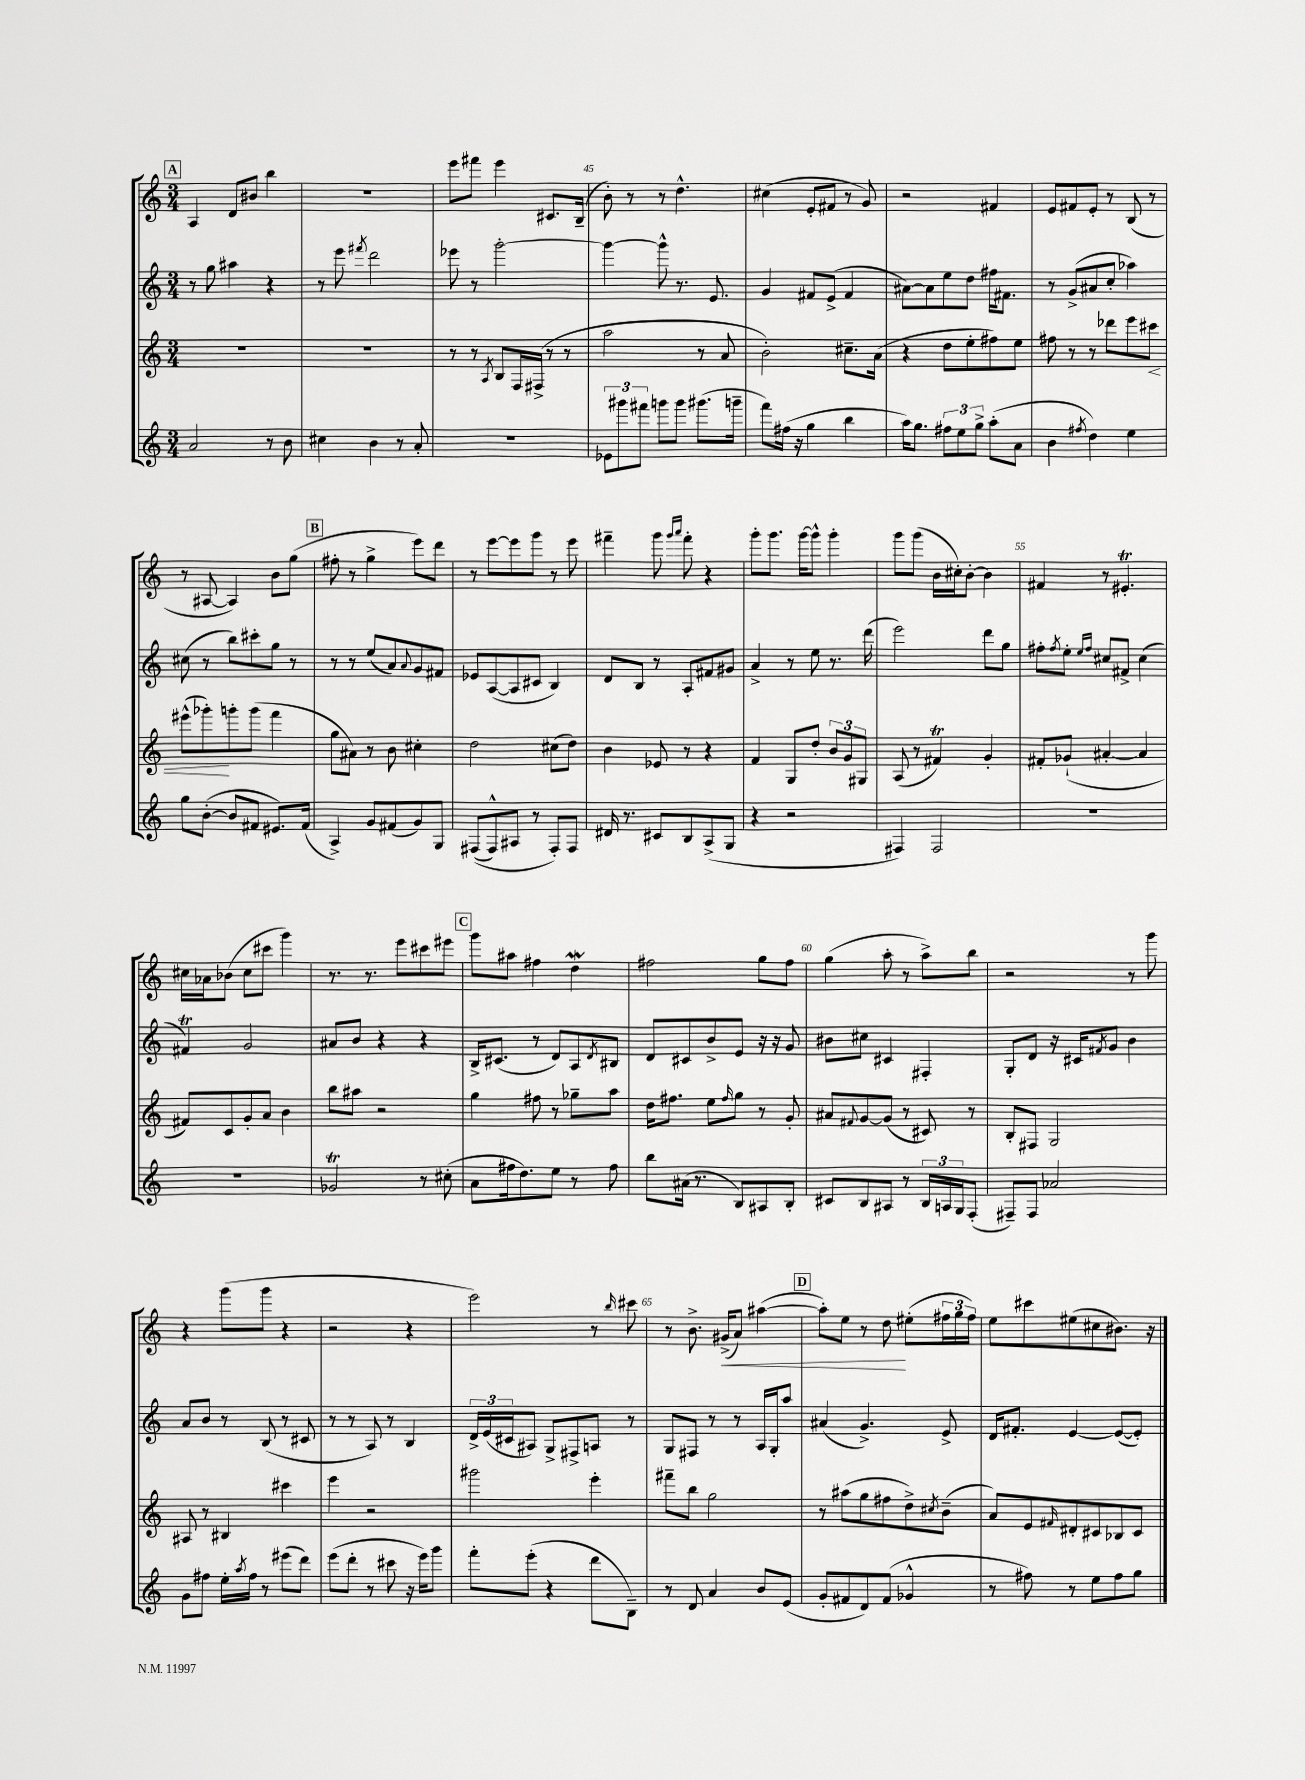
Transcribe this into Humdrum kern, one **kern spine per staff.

**kern	**kern	**kern	**kern
*staff4	*staff3	*staff2	*staff1
*clefG2	*clefG2	*clefG2	*clefG2
*k[]	*k[]	*k[]	*k[]
*M3/4	*M3/4	*M3/4	*M3/4
2a	2.r	8r	4A
.	.	8gg	.
.	.	4aa#	8d
.	.	.	8b#
8r	.	4r	4bb
8b	.	.	.
=	=	=	=
4cc#	2.r	8r	2.r
.	.	8eee	.
.	.	8qfff#	.
4b	.	2ddd	.
8r	.	.	.
8a'	.	.	.
=	=	=	=
2.r	8r	8eee-	8eee
.	8r	8r	8fff#
.	8qA	.	.
.	8B	[2ggg'	4eee
.	16F	.	.
.	(16F#^	.	.
.	8r	.	8.c#
.	8r	.	.
.	.	.	(16B~
=	=	=	=
12e-	2aa	4ggg_	8b')
12ggg#	.	.	.
.	.	.	8r
12fff#	.	.	.
8ggg	.	8ggg^^]	8r
8ggg	.	8.r	4.dd^^
(8.ggg#	8r	.	.
.	.	8.e	.
.	8a	.	.
16ggg~	.	.	.
=	=	=	=
8fff)	2b')	4g	(4cc#
(16ff#	.	.	.
16r	.	.	.
4gg	.	8f#	8e'
.	.	(8e^	8f#
4bb	8.cc#~	4f#	8r
.	.	.	8g)
.	(16a	.	.
=	=	=	=
16aa)	4r	[8a#)	2r
8.gg	.	.	.
.	.	8a#]	.
12ff#	8dd	8ee	.
12ee	.	.	.
.	8ee'	8dd	.
12gg^	.	.	.
(8aa'	8ff#)	16ff#	4f#
.	.	8.f#	.
8a	8ee	.	.
=	=	=	=
4b	8ff#	8r	8e
.	8r	(8g^	8f#
8qff#	.	.	.
4dd)	8r	8a#	8e'
.	8ddd-	8cc'	8r
4ee	8eee	4aa-)	(8B
.	8ccc#	.	8r
=	=	=	=
8gg	(8eee#^^	(8cc#	8r
([8b'	8ggg-')	8r	[8A#
8b]	8ggg'	8bb)	4A#])
8f#	(8ggg	8ccc#'	.
8.e#)	4fff	8gg	8b
.	.	8r	(8gg
(16f#	.	.	.
=	=	=	=
4A^)	8gg	8r	8ff#'
.	8a#)	8r	8r
8g	8r	(8ee	4gg^
(8f#	8b	8a)	.
.	.	8qqa	.
8g)	4cc#'	8g	8eee)
8G	.	8f#	8ddd
=	=	=	=
&((8F#	2dd	8e-	8r
8F#^^)	.	([8A	[8eee
8A#	.	8A]	8eee]
8r	.	8c#	8ggg
8F#'&)	(8cc#	4B)	8r
8F#	8dd)	.	8eee
=	=	=	=
16d#	4b	8d	4fff#~
8.r	.	.	.
.	.	8B	.
8c#	8e-	8r	8ggg
.	.	.	16qqggg
.	.	.	16qqaaa
8B	8r	8A'	8fff#'
(8A^	4r	8f#	4r
8G	.	8g#	.
=	=	=	=
4r	4f	4a^	8ggg'
.	.	.	8.ggg
2r	8G	8r	.
.	.	.	[16ggg
.	8dd'	8ee	8ggg^^]
.	12b	8.r	4ggg'
.	12g	.	.
.	12G#	.	.
.	.	(16ddd	.
=	=	=	=
4F#)	(8A	2eee)	8ggg
.	8r	.	(8ggg
2F#	4f#)	.	16b
.	.	.	16cc#')
.	.	.	[8b'
.	4g'	8ddd	4b]
.	.	8gg	.
=	=	=	=
2.r	8f#'	8ff#'	4f#
.	.	8qff#	.
.	(8g-`	8ee'	.
.	.	16qqee	.
.	.	16qqff#	.
.	[4a#'	8cc#	8r
.	.	8f#^	4.e#'
.	4a#]	(4cc#	.
=	=	=	=
2.r	8f#)	4f#)	16cc#
.	.	.	16a-
.	8c	.	(8b-
.	8g'	2g	8cc#
.	8a	.	8ccc#
.	4b	.	4ggg)
=	=	=	=
2g-	8bb	8a#	8.r
.	8aa#	8b	.
.	.	.	8.r
.	2r	4r	.
.	.	.	8eee
8r	.	4r	8ccc#
(8cc#'	.	.	8eee#
=	=	=	=
8a	4gg	16B^	8ggg
.	.	(8.c#	.
16ff#	.	.	8aa#
8.dd)	.	.	.
.	8ff#	8r	4ff#
8ee	8r	8d)	.
8r	8gg-~	8A	4dd
.	.	8qd	.
8ff#	8aa	8B#	.
=	=	=	=
8bb	16dd	8d	2ff#
.	8.ff#	.	.
(16a#	.	8c#	.
8.r	.	.	.
.	8ee	8b^	.
.	16qqff#	.	.
8B)	8gg	8e	.
8A#	8r	16r	8gg
.	.	16r	.
8B'	8g'	8g	8ff#
=	=	=	=
8c#	8a#	8b#	(4gg
.	8qqf#	.	.
8B	[8g	8cc#	.
8A#	(8g]	4c#	8aa'
8r	8r	.	8r
24B	8c#)	4F#'	8aa^)
24A	.	.	.
24G	.	.	.
(8F'	8r	.	8bb
=	=	=	=
8F#~)	8B'	8G'	2r
8F#	8F#	8d	.
2a-	2G	16r	.
.	.	16c#	.
.	.	8qf#	.
.	.	8g	.
.	.	4b	8r
.	.	.	8ggg
=	=	=	=
8g	8A#	8a	4r
8ff#	8r	8b	.
16ee'	4B#	8r	(8ggg
8qaa	.	.	.
16ff#	.	.	.
8r	.	(8B	8ggg
(8eee#	4ccc#	8r	4r
8ddd)	.	8c#	.
=	=	=	=
(8eee	4eee	8r	2r
8ddd'	.	8r	.
8r	2r	8A)	.
8ccc#	.	8r	.
16r	.	4B	4r
16eee)	.	.	.
8ggg	.	.	.
=	=	=	=
8fff'	2ggg#	24d^	2eee)
.	.	(24e	.
.	.	24c#	.
(8eee'	.	8A#)	.
4r	.	8G^	.
.	.	8F#^	.
8ddd	4eee'	8A	8r
.	.	.	16qqbb
8B~)	.	8r	8ccc#
=	=	=	=
8r	8fff#~	8G	8r
8d	8bb	8F#	8.b^
4a	2gg	8r	.
.	.	.	(16g#^
.	.	8r	8a)
8b	.	16A	([4aa#
.	.	16G'	.
(8e	.	8aa	.
=	=	=	=
8g'	8r	(4a#	8aa#'])
8f#	(8aa#	.	8ee
8d)	8gg	4.g^)	8r
(8f#	8ff#	.	8dd
4g-^^	8dd^)	.	(8ee#'
.	8qcc#	.	.
.	(8b~	8e^	24ff#
.	.	.	24gg
.	.	.	24ff#)
=	=	=	=
8r	8a)	16d	8ee
.	.	8.f#'	.
8ff#)	8e	.	8ccc#
.	16qqf#	.	.
8r	8d#'	[4e	(8ee#
8ee	8c#	.	8cc#
8ff#	8B-	(8e_	8.b#)
8gg	8c#	8e'])	.
.	.	.	16r
==	==	==	==
*-	*-	*-	*-
